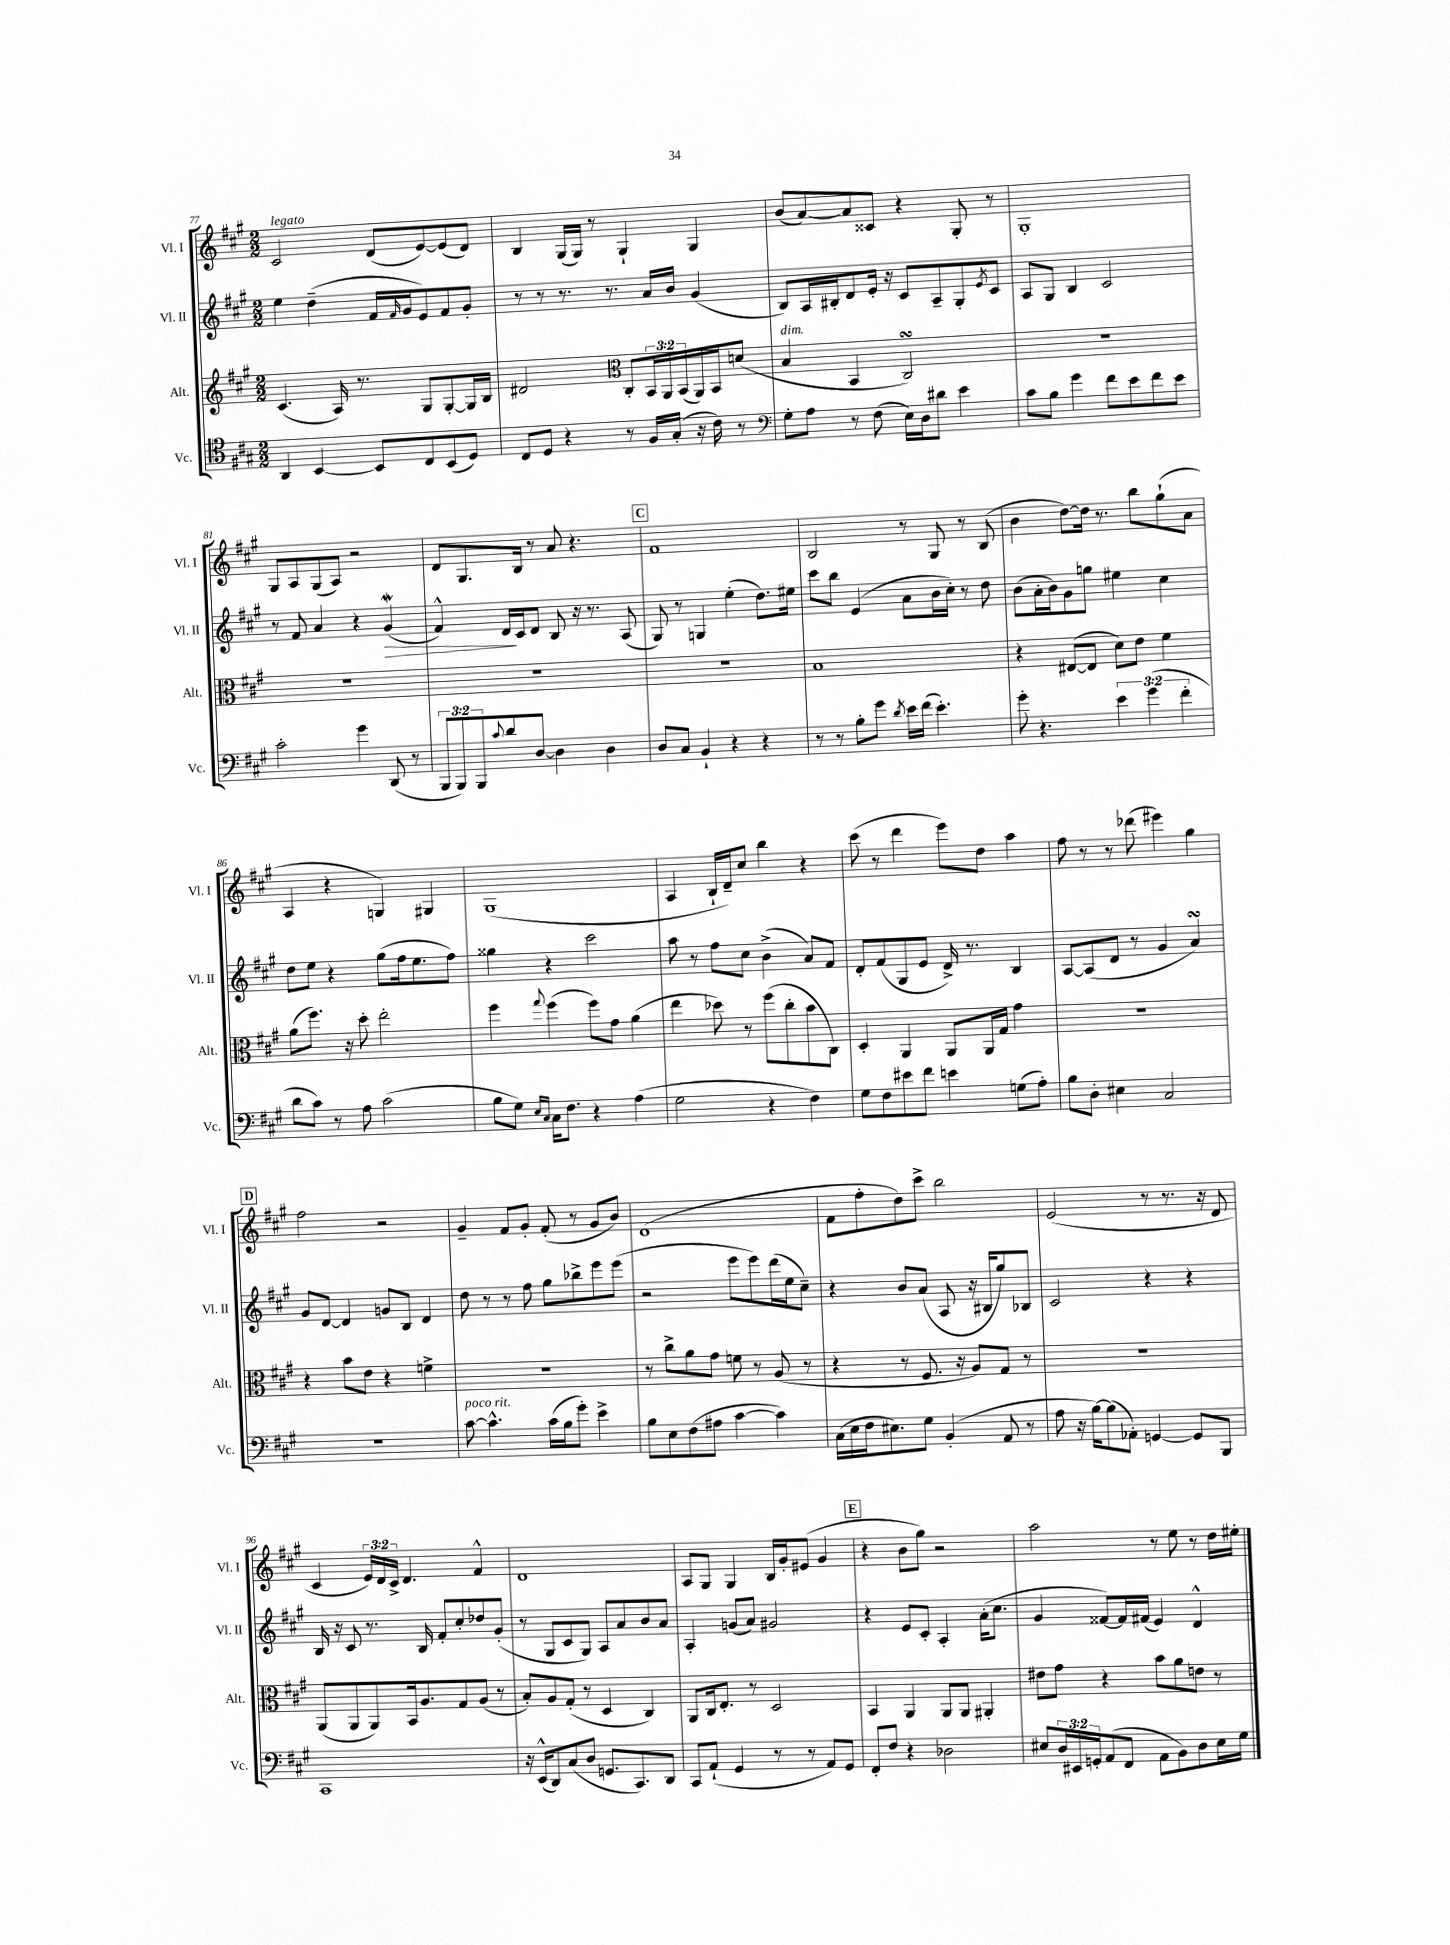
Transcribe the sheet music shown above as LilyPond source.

<<
\new StaffGroup <<
\new Staff = "s0" \with { instrumentName = "Vl. I" shortInstrumentName = "Vl. I" } {
    \clef treble \key a \major \numericTimeSignature \time 2/2 \override Staff.TupletNumber.text = #tuplet-number::calc-fraction-text
    cis'2^\markup { \italic "legato" } d'8( e'8~) e'8( d'8) |
    b4 gis16( gis16) r8 gis4-! gis4 |
    b'8( a'8~) a'8 cisis'8 r4 gis8-. r8 |
    gis1-. |
    gis8 a8 gis8( a8) r2 |
    d'8 gis8. b16 r8 a'8 r4. |
    \mark \markup { \box "C" } fis'1 |
    b2 r8 gis8 r8 b8( |
    b'4 d''8~) d''16 r8. b''8 gis''8-!( a'8 |
    a4 r4 g4) gis4 |
    gis1( |
    a4 b16-! d'16--) cis''8 b''4 r4 |
    cis'''8( r8 d'''4 e'''8) d''8 a''4 |
    fis''8 r8 r8 des'''8( eis'''4) gis''4 |
    \mark \markup { \box "D" } fis''2 r2 |
    gis'4-- fis'8 gis'8-. fis'8-.( r8 gis'8 b'8) |
    d'1( |
    fis'8 fis''8-. d''8) cis'''8-> b''2 |
    e'2( r8 r8. r16 d'8 |
    cis'4 \tuplet 3/2 { e'16) d'16 cis'16-> } d'4. fis'4-^ |
    d'1 |
    a8 gis8 gis4 b16 gis'16-. eis'8( gis'4 |
    \mark \markup { \box "E" } r4 b'8 gis''8) r2 |
    a''2 r8 e''8 r8 d''16 eis''16-. \bar "|." |
}
\new Staff = "s1" \with { instrumentName = "Vl. II" shortInstrumentName = "Vl. II" } {
    \clef treble \key a \major \numericTimeSignature \time 2/2
    e''4 d''4--( fis'16 \grace { fis'16 } gis'16 e'8) fis'8 gis'8-. |
    r8 r8 r8. r8. a'16 b'16 gis'4( |
    b8) a16 bis16-. d'8 e'16-. r16 cis'8 a8-- gis8-. \acciaccatura { e'8 } cis'8 |
    a8 gis8 b4 cis'2 |
    r8 fis'8 a'4 r4 gis'4\mordent\>( |
    fis'4-^) d'16\! cis'16 d'8 b8 r16 r8. a8( |
    \mark \markup { \box "C" } gis8) r8 g4 e''4-.( d''8.) eis''16 |
    cis'''8 b''8 e'4( a'8 b'16 cis''16-.) r8 d''8 |
    b'8( a'16-. b'16) gis'8 g''8 eis''4 cis''4 |
    d''8 e''8 r4 gis''8( fis''16 e''8. fis''8) |
    gisis''4 r4 cis'''2 |
    a''8 r8 fis''8 cis''8 b'4->( a'8) fis'8 |
    d'8-. fis'8( gis8 e'8 d'16->) r8. b4 |
    a8~ a8( d'8 r8 gis'4 a'4\turn) |
    \mark \markup { \box "D" } gis'8 d'8~ d'4 g'8 b8 d'4 |
    d''8 r8 r8 fis''8 gis''8 bes''8-> e'''8 e'''8( |
    r2 e'''8 e'''8) d'''16( e''16 cis''8--) |
    r4 b'8 a'8( a8 r16 bis16 gis''8) bes8 |
    cis'2 r4 r4 |
    b16 r16 cis'8 r8. b16 fis'8-. cis''8-. des''8 gis'8-.( |
    r8 gis8 cis'8 gis8) a8 a'8 b'8 a'8 |
    a4-. g'8( a'8) gis'2 |
    \mark \markup { \box "E" } r4 e'8 cis'8-. a4-. a'16-.( cis''8. |
    gis'4 fisis'8~) fisis'16 fis'16( e'4) d'4-^ \bar "|." |
}
\new Staff = "s2" \with { instrumentName = "Alt." shortInstrumentName = "Alt." } {
    \clef treble \key a \major \numericTimeSignature \time 2/2 \override Staff.TupletNumber.text = #tuplet-number::calc-fraction-text
    cis'4.( a16) r8. gis8 gis8~-. gis16 b16 |
    dis'2 \clef alto cis8-. \tuplet 3/2 { b,16 a,16 b,16( } a,16) b,16 d'8( |
    b4^\markup { \italic "dim." } b,4 cis2\turn) |
    R1 |
    R1 |
    R1 |
    \mark \markup { \box "C" } R1 |
    b1 |
    r4 eis8~( eis8 d'8) e'8 fis'4 |
    a'8( fis''8.) r16 d''8-. e''2-. |
    fis''4 \appoggiatura { gis''8 } fis''4( fis''8) gis'8 a'4( |
    e''4 des''8) r8 fis''8( cis''8-. b'8 cis8) |
    d4-. a,4 a,8 a,16 gis16 gis'4 |
    R1 |
    \mark \markup { \box "D" } r4 b'8 e'8 r4 f'4-> |
    R1 |
    r8 cis''8-> a'8 gis'8 f'8 r8 a8( r8 |
    r4 r8 fis8. r16 a8) gis8 r8 |
    R1 |
    a,8( a,8 a,8) b,16 a8. gis8 a8( r8 |
    b8-.) a8 gis8-.( r8 d4 cis4) |
    a,8 cis16 e8.-. r8 d2 |
    \mark \markup { \box "E" } b,4 a,4 a,8 a,8 ais,4-. |
    eis'8 gis'8 r4 b'8 a'8 e'8 r8 \bar "|." |
}
\new Staff = "s3" \with { instrumentName = "Vc." shortInstrumentName = "Vc." } {
    \clef tenor \key a \major \numericTimeSignature \time 2/2 \override Staff.TupletNumber.text = #tuplet-number::calc-fraction-text
    a,4 b,4~ b,8 cis8 b,8( d8) |
    cis8 d8 r4 r8 fis16 gis16-.( r16 cis'16) r8 |
    \clef bass gis8-. a8 r8 fis8( e16) d16 dis'8 e'4 |
    cis'8 b8 gis'4 fis'8 e'8 fis'8 e'8 |
    cis'2-. gis'4 d,8( r8 |
    \tuplet 3/2 { b,,8 b,,8) b,,8 } \appoggiatura { cis'8 } d'8 d8~ d4 d4 |
    \mark \markup { \box "C" } d8 cis8 b,4-! r4 r4 |
    r8 r8 b8-. gis'8 \acciaccatura { d'8 } e'16 fis'16( e'4.-.) |
    gis'8-. r4. \tuplet 3/2 { e'4 gis'4( fis'4-. } |
    d'8 cis'8) r8 a8 cis'2( |
    b8 gis8) \grace { e16 cis16 } cis16 fis8. r4 a4( |
    gis2 r4 fis4) |
    gis8 fis8 eis'8 fis'8 e'4 g8( a8-.) |
    b8 d8-. eis4 cis2 |
    \mark \markup { \box "D" } R1 |
    cis'8~^\markup { \italic "poco rit." } cis'4.-^ cis'16( b16 gis'8-.) e'4-> |
    b8 e8 fis8( ais8 cis'4~ cis'4) |
    cis16( e16 fis16 eis8.) gis8 b,4-.( a,8 r8 |
    a8 r16 b16~) b8( aes,8-.) g,4~ g,8 b,,8 |
    cis,1 |
    r16 e,16-^( d,8) cis8( d8 g,8. cis,8.) d,8 |
    cis,8 a,8-!( gis,4 r8 r8 a,8) gis,8 |
    \mark \markup { \box "E" } fis,8-. fis8 r4 des2 |
    eis8 \tuplet 3/2 { d16 eis,16 g,16-. } a,8( fis,8 a,8 b,8) d8 eis16 gis16 \bar "|." |
}
>>
>>
\layout { \context { \Score currentBarNumber = #77 } }
